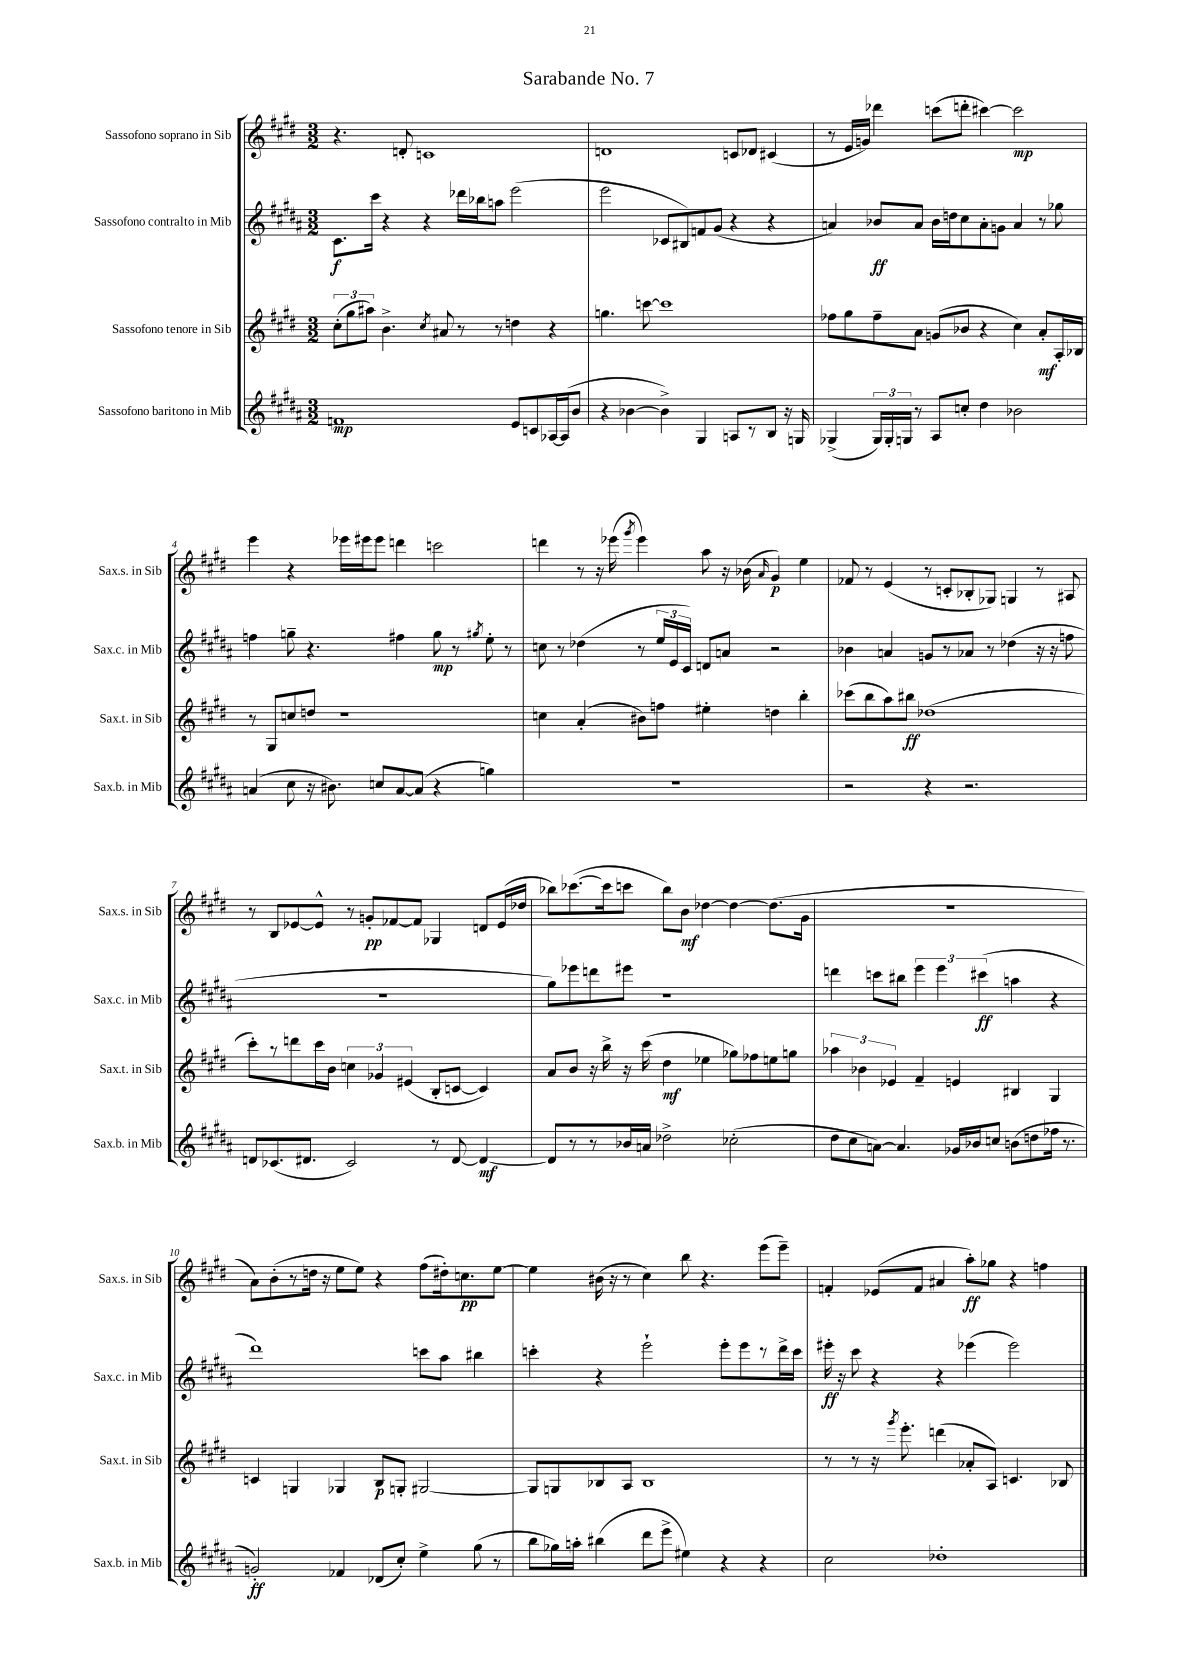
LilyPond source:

\header { title = "Sarabande No. 7" }
<<
\new StaffGroup <<
\new Staff = "s0" \with { instrumentName = "Sassofono soprano in Sib" shortInstrumentName = "Sax.s. in Sib" } {
    \clef treble \key e \major \numericTimeSignature \time 3/2
    \autoBeamOff r4. d'8-. c'1 |
    d'1 c'8[ des'8] cis'4( |
    r8 e'16[ g'16]) des'''4 c'''8[( d'''8]-. cis'''4~) cis'''2\mp |
    e'''4 r4 ees'''16[ eis'''16 eis'''8] d'''4 c'''2 |
    d'''4 r8 r16 ees'''16( \acciaccatura { gis'''8 } ees'''4) a''8 r16 bes'16( \grace { a'16 } gis'4\p) e''4 |
    fes'8 r8 e'4( r8 c'8[-. bes8-. ges8]) g4 r8 ais8 |
    r8 b8[ ees'8~ ees'8]-^ r8 g'8[-.\pp fes'8~ fes'8] ges4 d'8[ ees'16( des''16] |
    bes''8[) ces'''8.~( ces'''16 c'''8] bes''8[) b'8]\mf des''4~ des''4~ des''8.[( gis'16] |
    R1. |
    a'8[) b'8-.( r8 d''16] r16 e''8[ e''8]) r4 fis''8[( dis''16-.) c''8.\pp e''8]~ |
    e''4 bis'16( r16 r8 cis''4) b''8 r4. e'''8[( e'''8]--) |
    f'4-. ees'8[( f'8] ais'4 a''8[-.\ff) ges''8] r4 f''4 \bar "|." |
}
\new Staff = "s1" \with { instrumentName = "Sassofono contralto in Mib" shortInstrumentName = "Sax.c. in Mib" } {
    \clef treble \key b \major \numericTimeSignature \time 3/2
    \autoBeamOff cis'8.[\f cis'''16] r4 r4 des'''16[ bes''16 a''8] e'''2( |
    e'''2 ces'8[ bis8) f'8 gis'8]( r4 r4 |
    a'4) bes'8[\ff a'8] bes'16[ d''16 cis''8 a'8-. g'8] a'4 r8 ges''8 |
    f''4 g''8-- r4. fis''4 g''8\mp r8 \acciaccatura { gis''8 } e''8-. r8 |
    c''8 r8 des''4( r8 \tuplet 3/2 { e''16[ e'16 cis'16]) } d'8[ a'8] r2 |
    bes'4 a'4 g'8[ r8 aes'8] r8 des''4( r16 r16 f''8 |
    R1. |
    gis''8[) ees'''8 d'''8 eis'''8] r1 |
    d'''4 c'''8[ bis''8] \tuplet 3/2 { e'''4 e'''4 cis'''4\ff( } a''4 r4 |
    dis'''1) c'''8[ ais''8] bis''4 |
    c'''4-. r4 e'''2-! e'''8[-. e'''8 r8 dis'''16-> c'''16] |
    eis'''16-.\ff r16 cis'''8 r4 r4 ees'''4( ees'''2) \bar "|." |
}
\new Staff = "s2" \with { instrumentName = "Sassofono tenore in Sib" shortInstrumentName = "Sax.t. in Sib" } {
    \clef treble \key e \major \numericTimeSignature \time 3/2
    \autoBeamOff \tuplet 3/2 { cis''8[-.( gis''8 ais''8]) } b'4.-> \acciaccatura { cis''8 } ais'8 r8 r8 d''4 r4 |
    g''4. c'''8~ c'''1 |
    fes''8[ gis''8 fes''8-- a'8] g'8[( bes'8] r4 cis''4) a'8[-.\mf a16-. bes16] |
    r8 gis8[ c''8 d''8] r1 |
    c''4 a'4-.( bis'8[) f''8] eis''4-. d''4 b''4-. |
    ces'''8[( b''8 a''8) bis''8]\ff des''1( |
    cis'''8[-.) r8 d'''8 cis'''16 b'16] \tuplet 3/2 { c''4 ges'4 eis'4( } b8[-. c'8]~ c'4) |
    a'8[ b'8] r16 b''16-> r16 cis'''16( dis''4\mf ees''4 ges''8[) fes''8 e''8 g''8] |
    \tuplet 3/2 { aes''4 bes'4 ees'4 } fis'4-- e'4 bis4 gis4 |
    c'4 g4 ges4 b8[\p g8]-. gis2~ |
    gis8[ g8 bes8 a8] bes1 |
    r8 r8 r16 \acciaccatura { gis'''8 } e'''8.-. d'''4( aes'8[-. a8]) c'4. bes8 \bar "|." |
}
\new Staff = "s3" \with { instrumentName = "Sassofono baritono in Mib" shortInstrumentName = "Sax.b. in Mib" } {
    \clef treble \key b \major \numericTimeSignature \time 3/2
    \autoBeamOff f'1\mp e'8[ c'8 aes16~ aes16( b'8] |
    r4 bes'4~ bes'4->) gis4 a8[ r8 b8] r16 g16 |
    ges4->( \tuplet 3/2 { ges16[) ges16-. g16] } r8 ais8[ c''8]-. dis''4 bes'2 |
    a'4( cis''8 r16 bis'8.) c''8[ a'8~ a'8]( r4 g''4) |
    R1. |
    r2 r4 r2. |
    d'8[ ces'8.( dis'8.] ces'2) r8 dis'8~ dis'4~\mf |
    dis'8[ r8 r8 bes'16 a'16] des''2-> ces''2-.( |
    dis''8[ cis''8 a'8]~) a'4. ges'16[ bes'16 c''8] b'8[( d''8 fes''16] r8. |
    g'2-.\ff) fes'4 des'8[( cis''8]-.) e''4-> gis''8( r8 |
    b''8[ ges''16) a''16]-. bis''4( dis'''8[ e'''8]-> eis''4) r4 r4 |
    cis''2 des''1-. \bar "|." |
}
>>
>>
